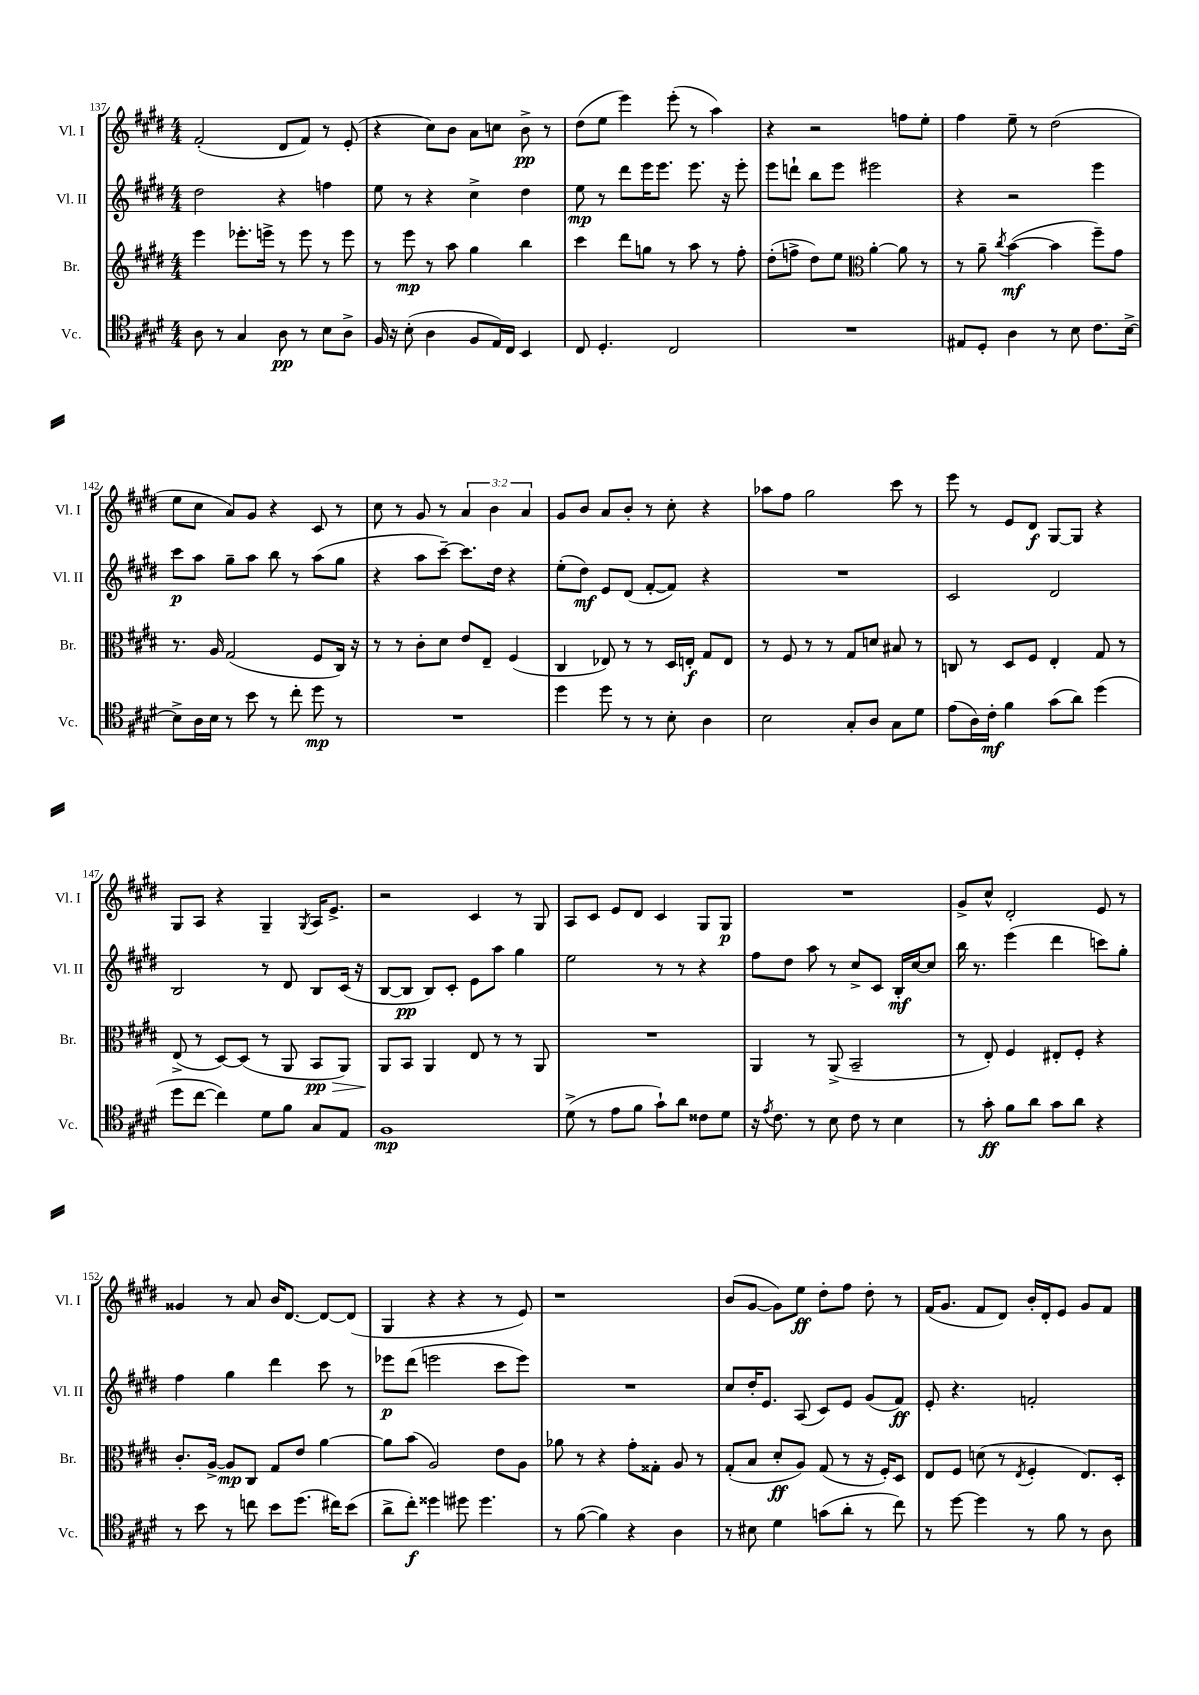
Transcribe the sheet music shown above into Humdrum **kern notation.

**kern	**kern	**kern	**kern
*staff4	*staff3	*staff2	*staff1
*clefC4	*clefG2	*clefG2	*clefG2
*k[f#c#g#d#]	*k[f#c#g#d#]	*k[f#c#g#d#]	*k[f#c#g#d#]
*M4/4	*M4/4	*M4/4	*M4/4
8A	4eee	2dd#	(2f#'
8r	.	.	.
4G#	8.eee-'	.	.
.	16eee^	.	.
8A	8r	4r	8d#
8r	8eee	.	8f#)
8B	8r	4ff	8r
8A^	8eee	.	(8e'
=	=	=	=
16F#	8r	8ee	4r
16r	.	.	.
(8B'	8eee	8r	.
4A	8r	4r	8cc#)
.	8aa	.	8b
8F#	4gg#	4cc#^	8a
16E)	.	.	8cc
16C#	.	.	.
4BB	4bb	4dd#	8b^
.	.	.	8r
=	=	=	=
8C#	4ccc#	8ee	(8dd#
4.D#'	.	8r	8ee
.	8ddd#	8ddd#	4eee)
.	8gg	16eee	.
.	.	8.eee	.
2C#	8r	.	(8eee'
.	8aa	8.eee	8r
.	8r	.	4aa)
.	.	16r	.
.	8ff#'	8eee'	.
=	=	=	=
1r	(8dd#'	8eee	4r
.	8ff^	8ddd`	.
.	8dd#)	8bb	2r
.	8ee	8eee	.
*	*clefC3	*	*
.	[4a'	2eee#	.
.	8a]	.	8ff
.	8r	.	8ee'
=	=	=	=
8E#	8r	4r	4ff#
8D#'	8a~	.	.
.	8qcc#	.	.
4A	([4b	2r	8ee~
.	.	.	8r
8r	4b]	.	(2dd#
8B	.	.	.
8.c#	8ff#~)	4eee	.
.	8g#	.	.
[16B^	.	.	.
=	=	=	=
8B^]	8.r	8ccc#	8ee
16A	.	8aa	8cc#
16B	16A	.	.
8r	(2G#	8gg#~	8a)
8b	.	8aa	8g#
8r	.	8bb	4r
8cc#'	.	8r	.
8dd#	8F#	(8aa	8c#
8r	16C#)	8gg#	8r
.	16r	.	.
=	=	=	=
1r	8r	4r	8cc#
.	8r	.	8r
.	8c#'	8aa	8g#
.	8d#	[8ccc#~)	8r
.	8e	8.ccc#]	6a
.	8E~	.	.
.	.	.	6b
.	.	16dd#	.
.	(4F#	4r	.
.	.	.	6a
=	=	=	=
4dd#	4C#	(8ee'	8g#
.	.	8dd#)	8b
8dd#	8E-)	8e	8a
8r	8r	(8d#	8b'
8r	8r	[8f#'	8r
8B'	16D#	8f#])	8cc#'
.	16E'	.	.
4A	8G#	4r	4r
.	8E	.	.
=	=	=	=
2B	8r	1r	8aa-
.	8F#	.	8ff#
.	8r	.	2gg#
.	8r	.	.
8G#'	8G#	.	.
8A	8d	.	.
8G#	8B#	.	8ccc#
8d#	8r	.	8r
=	=	=	=
(8e	8C	2c#	8eee
16A)	8r	.	8r
16c#'	.	.	.
4f#	8D#	.	8e
.	8F#	.	8d#
(8g#	4E'	2d#	[8G#
8a)	.	.	8G#]
(4dd#	8G#	.	4r
.	8r	.	.
=	=	=	=
8dd#	(8E^	2B	8G#
[8cc#	8r	.	8A
4cc#])	[8D#)	.	4r
.	(8D#]	.	.
8d#	8r	8r	4G#~
8f#	8AA	8d#	.
.	.	.	8qG#
8G#	8BB	8B	16A
.	.	.	8.e^
8E	8AA)	(16c#	.
.	.	16r	.
=	=	=	=
1F#	8AA	[8B	2r
.	8BB	8B]	.
.	4AA	8B)	.
.	.	8c#'	.
.	8E	8e	4c#
.	8r	8aa	.
.	8r	4gg#	8r
.	8AA	.	8G#
=	=	=	=
(8d#^	1r	2ee	8A
8r	.	.	8c#
8e	.	.	8e
8f#	.	.	8d#
8g#`)	.	8r	4c#
8a	.	8r	.
8c##	.	4r	8G#
8d#	.	.	8G#
=	=	=	=
16r	4AA	8ff#	1r
8qe	.	.	.
8.c#	.	.	.
.	.	8dd#	.
8r	8r	8aa	.
8B	(8AA^	8r	.
8c#	2BB~	8cc#^	.
8r	.	8c#	.
4B	.	16B'	.
.	.	[16cc#	.
.	.	8cc#]	.
=	=	=	=
8r	8r	16bb	8g#^
.	.	8.r	.
8g#'	8E')	.	8cc#^^
8f#	4F#	(4eee	2d#'
8a	.	.	.
8g#	8E#'	4ddd#	.
8a	8F#'	.	.
4r	4r	8ccc)	8e
.	.	8gg#'	8r
=	=	=	=
8r	8.c#'	4ff#	4g##
8b	.	.	.
.	[16A^	.	.
8r	8A]	4gg#	8r
8cc	8C#	.	8a
8b	8G#	4ddd#	16b
.	.	.	[8.d#
(8.dd#	8e	.	.
.	[4a	8ccc#	8d#_
16cc#)	.	.	.
(8b	.	8r	(8d#]
=	=	=	=
8a^	8a]	8eee-	4G#
8cc#')	(8b	(8ddd#	.
4dd##	2A)	2eee	4r
8dd#	.	.	4r
4.dd#	.	.	.
.	8e	8ccc#	8r
.	8A	8eee)	8e)
=	=	=	=
8r	8a-	1r	1r
([8f#	8r	.	.
4f#])	4r	.	.
4r	8g#'	.	.
.	8G##'	.	.
4A	8A	.	.
.	8r	.	.
=	=	=	=
8r	(8G#'	8cc#	(8b
8B#	8B	16dd#'	[8g#
.	.	8.e	.
4d#	8d#'	.	8g#])
.	8A)	(8A	8ee
(8g	(8G#	8c#)	8dd#'
8a'	8r	8e	8ff#
8r	16r	(8g#	8dd#'
.	16F#')	.	.
8cc#)	8D#	8f#)	8r
=	=	=	=
8r	8E	8e'	(16f#
.	.	.	8.g#
[8dd#	8F#	4.r	.
4dd#]	(8d	.	8f#
.	8r	.	8d#)
.	8qE	.	.
8r	4F#'	2f'	16b'
.	.	.	16d#'
8f#	.	.	8e
8r	8.E)	.	8g#
8A	.	.	8f#
.	16D#'	.	.
==	==	==	==
*-	*-	*-	*-
